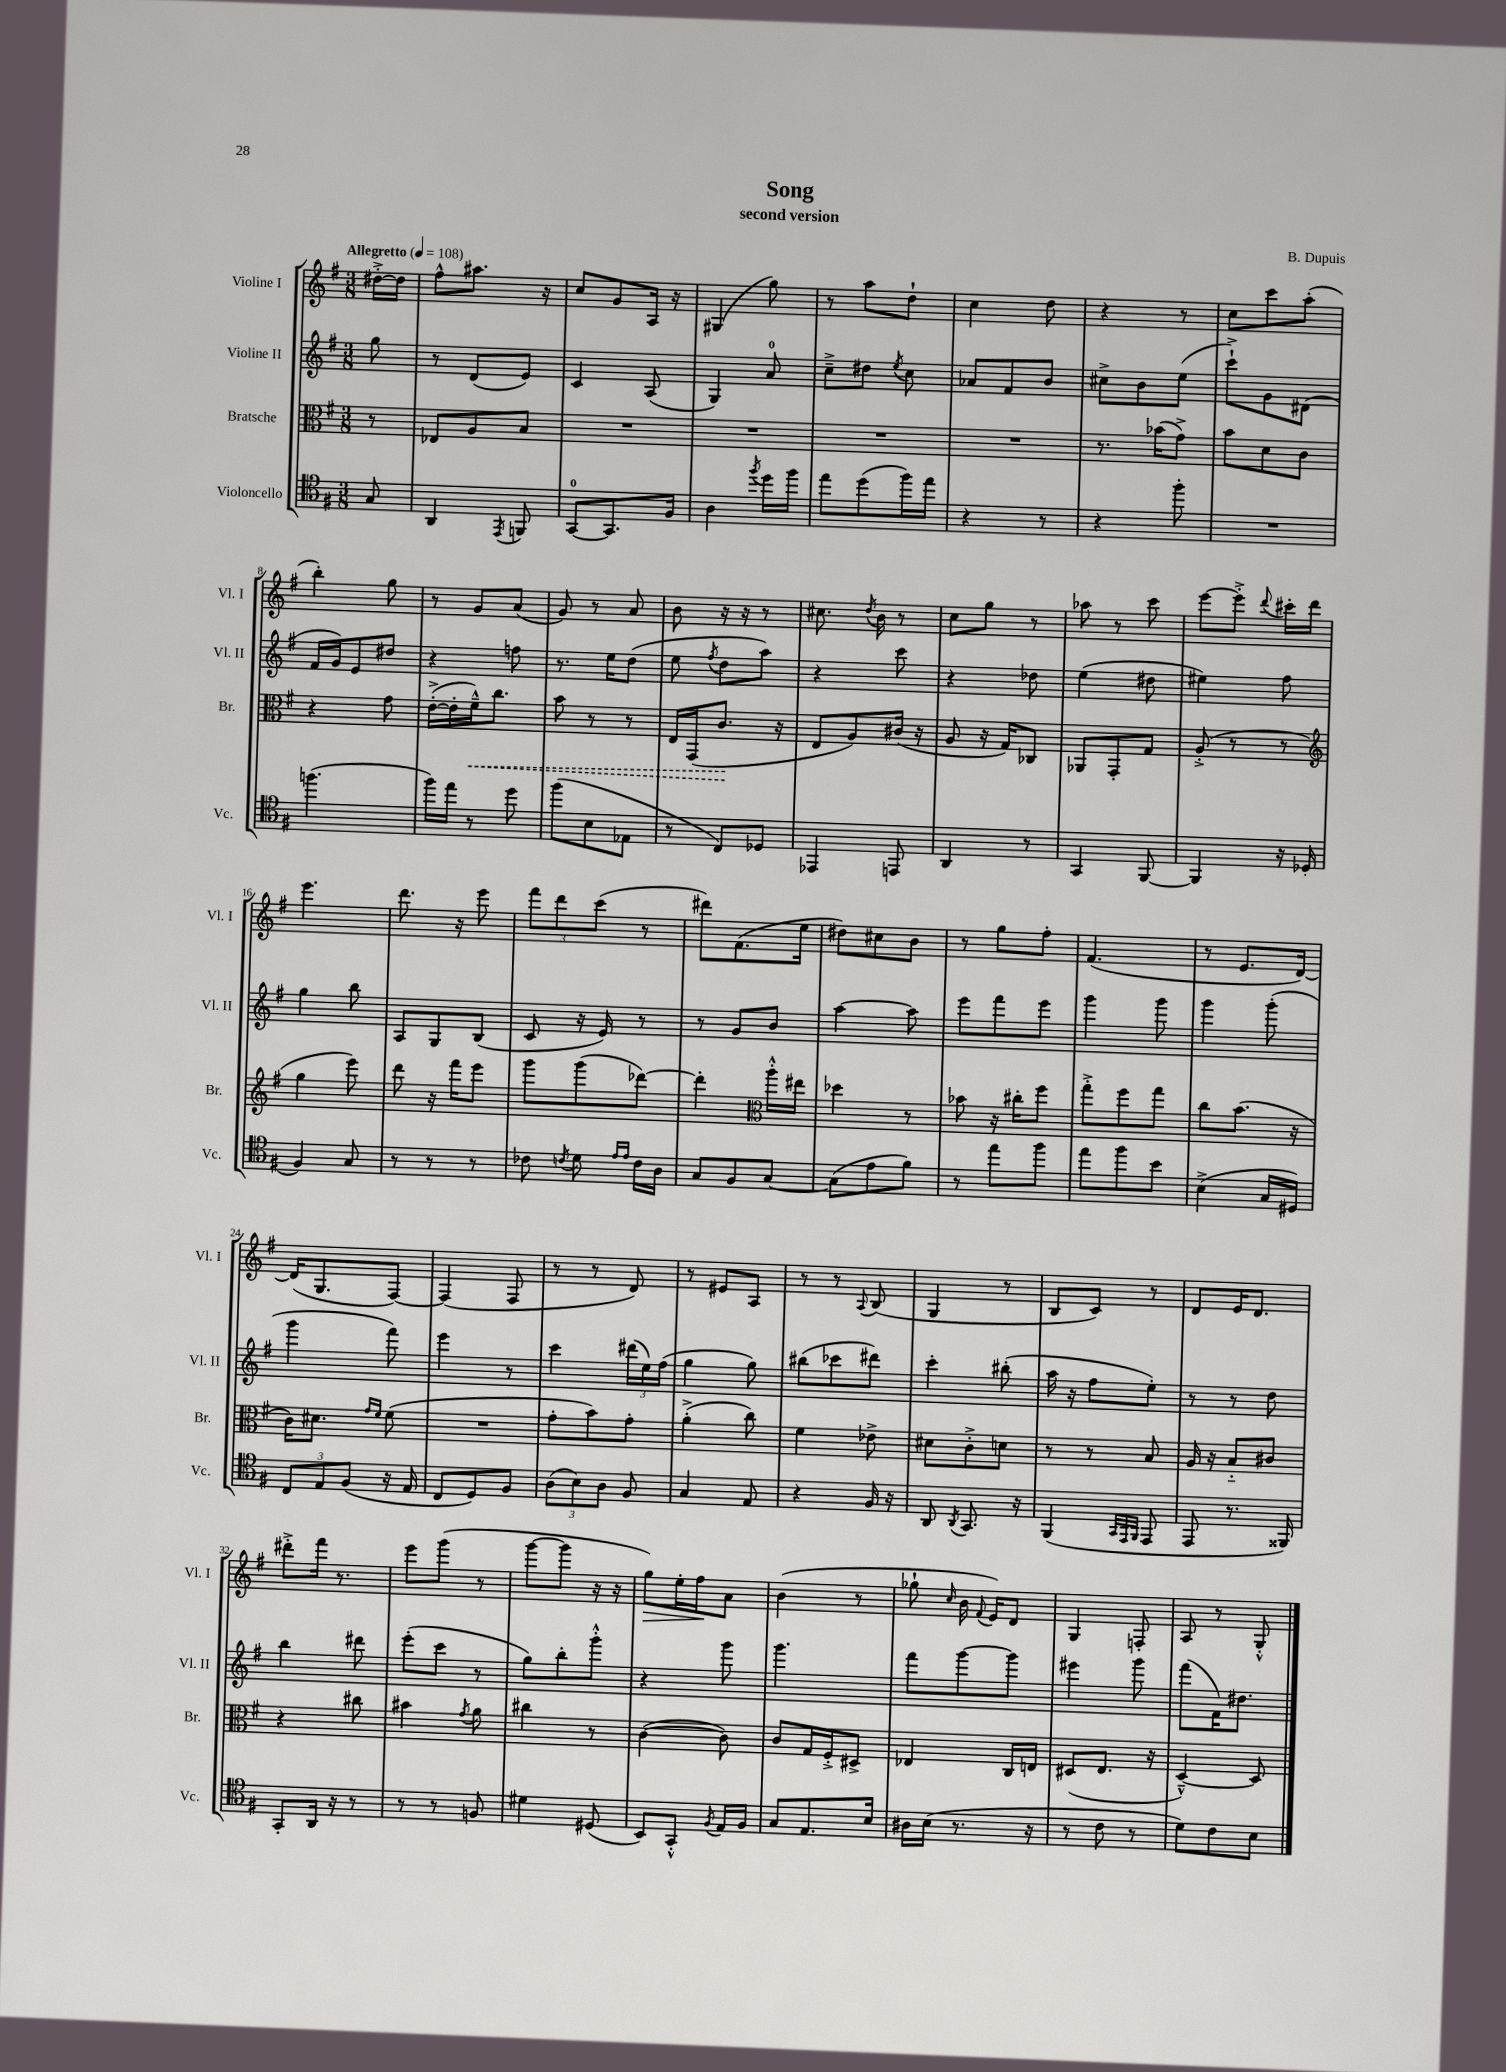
\header { title = "Song" composer = "B. Dupuis" subtitle = "second version" }
<<
\new StaffGroup <<
\new Staff = "s0" \with { instrumentName = "Violine I" shortInstrumentName = "Vl. I" } {
    \clef treble \key g \major \numericTimeSignature \time 3/8 \partial 8 \tempo "Allegretto" 4 = 108
    \autoBeamOff dis''16[~-.-> dis''16] |
    fis''8[-^ ais''8.] r16 |
    c''8[ g'8 a16] r16 |
    gis4( g''8) |
    r8 a''8[ d''8]-! |
    c''4 d''8 |
    r4 r8 |
    c''8[ c'''8 a''8]-.( |
    b''4-.) g''8 |
    r8 g'8[ a'8]( |
    g'8) r8 a'8 |
    b'8 r16 r16 r8 |
    cis''8. \acciaccatura { d''8 } b'16 r8 |
    c''8[ g''8] r8 |
    aes''8 r8 c'''8 |
    e'''8[~ e'''8]-.-> \appoggiatura { d'''8 } cis'''16[-. d'''16] |
    e'''4. |
    d'''8. r16 e'''8 |
    \tuplet 3/2 { fis'''8[ d'''8 c'''8]( } r8 |
    dis'''8[) fis'8.( e''16] |
    dis''8[) cis''8 b'8] |
    r8 g''8[ fis''8]-. |
    fis'4.( |
    r8 e'8.[ d'16]~) |
    d'16[( g8. fis8]~) |
    fis4( fis8 |
    r8 r8 d'8) |
    r8 eis'8[ a8] |
    r8 r8 \appoggiatura { a8 } b8( |
    g4 r8 |
    b8[ c'8]) r8 |
    d'8[ e'16 d'8.] |
    dis'''8[-.-> fis'''16] r8. |
    e'''8[ g'''8]( r8 |
    g'''8[~ g'''8] r16 r16 |
    g''8[\>) e''16-. fis''16\! a'8] |
    b'4( r8 |
    ges''8-! \grace { c''16 } b'16 \appoggiatura { fis'8 } e'16[) d'8] |
    g4 f8-. |
    a8 r8 g8-.-^ \bar "|." |
}
\new Staff = "s1" \with { instrumentName = "Violine II" shortInstrumentName = "Vl. II" } {
    \clef treble \key g \major \numericTimeSignature \time 3/8 \partial 8
    \autoBeamOff g''8 |
    r8 d'8[( e'8]) |
    c'4 a8( |
    g4) a'8-0 |
    c''8[---> dis''8] \acciaccatura { e''8 } c''8 |
    aes'8[ fis'8 b'8] |
    cis''8[-> b'8 e''8]( |
    c'''8[-!->) g'8 dis'8]( |
    fis'16[ g'16) e'8 dis''8] |
    r4 f''8 |
    r8. e''16[ d''8]( |
    e''8 \acciaccatura { fis''8 } d''8[ a''8]) |
    r4 c'''8 |
    r4 des''8 |
    e''4( dis''8 |
    eis''4) fis''8 |
    g''4 b''8 |
    a8[ g8 b8]( |
    c'8 r16 e'16) r8 |
    r8 g'8[ b'8] |
    a''4~ a''8 |
    e'''8[ fis'''8 e'''8] |
    g'''4 g'''8 |
    g'''4 g'''8-.( |
    g'''4 fis'''8) |
    e'''4 r8 |
    c'''4 \tuplet 3/2 { dis'''16[( e''16) fis''16]( } |
    g''4 g''8) |
    bis''8[( ces'''8 dis'''8]) |
    c'''4-. bis''8-.( |
    a''16 r16 fis''8[ e''8]-.) |
    r8 r8 d''8 |
    b''4 dis'''8 |
    e'''8[-.( c'''8] r8 |
    g''8[) b''8-. g'''8]-.-^ |
    r4 g'''8 |
    g'''4. |
    fis'''8[ g'''8~ g'''8] |
    eis'''4 g'''8 |
    fis'''8[( fis'16) dis''8.] \bar "|." |
}
\new Staff = "s2" \with { instrumentName = "Bratsche" shortInstrumentName = "Br." } {
    \clef alto \key g \major \numericTimeSignature \time 3/8 \partial 8
    \autoBeamOff r8 |
    ees8[ a8 b8] |
    R4. |
    R4. |
    R4. |
    R4. |
    r8. bes'16[( g'8]->) |
    b'8[ d'8 c'8] |
    r4 g'8 |
    e'16[~-.->( e'16-. \once \override Hairpin.style = #'dashed-line fis'16---^\<) c''8.] |
    b'8 r8 r8 |
    e16[ g,16( c'8.]\! r16 |
    e8[ a8) cis'16]( r16 |
    a8 r16 g16[) ces8] |
    aes,8[ g,8-. g8] |
    a8-.->( r8 r8 |
    \clef treble g''4 e'''8) |
    d'''8 r16 fis'''16[ e'''8] |
    g'''8[ g'''8( des'''8]~) |
    des'''4-. \clef alto a''16[-.-^ eis''16] |
    des''4 r8 |
    bes'8 r16 cis''16[-. fis''8] |
    g''8[-.-> fis''8 g''8] |
    c''8[ b'8.]( r16 |
    c'16[) dis'8.] \grace { g'16[ fis'16] } fis'8( |
    R4. |
    g'8[-. b'8) g'8]-. |
    a'4-.->( c''8) |
    fis'4 ees'8-> |
    dis'8[ c'8-.-> d'8] |
    r8 r8 b8 |
    a16 r16 b8[-_ cis'8] |
    r4 cis''8 |
    bis'4 \acciaccatura { g'8 } a'8 |
    cis''4 r8 |
    c'4~( c'8) |
    c'8[ g16 fis16-.-> dis8]-> |
    ees4 c16[ e16] |
    dis8[( e8.] r16 |
    d4~---^) d8 \bar "|." |
}
\new Staff = "s3" \with { instrumentName = "Violoncello" shortInstrumentName = "Vc." } {
    \clef tenor \key g \major \numericTimeSignature \time 3/8 \partial 8
    \autoBeamOff g8 |
    a,4 \acciaccatura { e,8 } f,8 |
    g,8[-0~ g,8. fis16] |
    a4 \acciaccatura { fis''8 } d''16[ fis''16] |
    e''8[ d''8( fis''16) e''16] |
    r4 r8 |
    r4 fis''8-. |
    R4. |
    f''4.( |
    fis''16[) e''16] r8 d''8 |
    fis''8[( b8 ees8] |
    r8 c8[) des8] |
    ees,4 e,8 |
    a,4 r8 |
    g,4 fis,8~ |
    fis,4 r16 des16( |
    fis4) g8 |
    r8 r8 r8 |
    ces'8 \acciaccatura { c'8 } d'8 \grace { e'16[ e'16] } c'16[ a16] |
    g8[ fis8 g8]~ |
    g8[( e'8 fis'8]) |
    r8 e''8[ fis''8] |
    e''8[ fis''8 b'8] |
    b4->( g16[ dis16]) |
    \tuplet 3/2 { c8[ e8 fis8]( } r16 e16 |
    c8[ d8) fis8] |
    \tuplet 3/2 { a8[( b8) a8] } fis8 |
    g4 e8 |
    r4 fis16 r16 |
    a,8 \acciaccatura { a,8 } g,8. r16 |
    fis,4( \grace { g,32[ e,32 fis,32] } e,8 |
    e,8 r8. fisis,16) |
    g,8[-. a,16] r16 r8 |
    r8 r8 f8 |
    dis'4 dis8( |
    b,8[) g,8]-.-^ \acciaccatura { fis8 } e16[ fis16] |
    g8[ e8. b16] |
    ais16[ b16]( r8. r16 |
    r8 c'8 r8 |
    d'8[) c'8 b8] \bar "|." |
}
>>
>>
